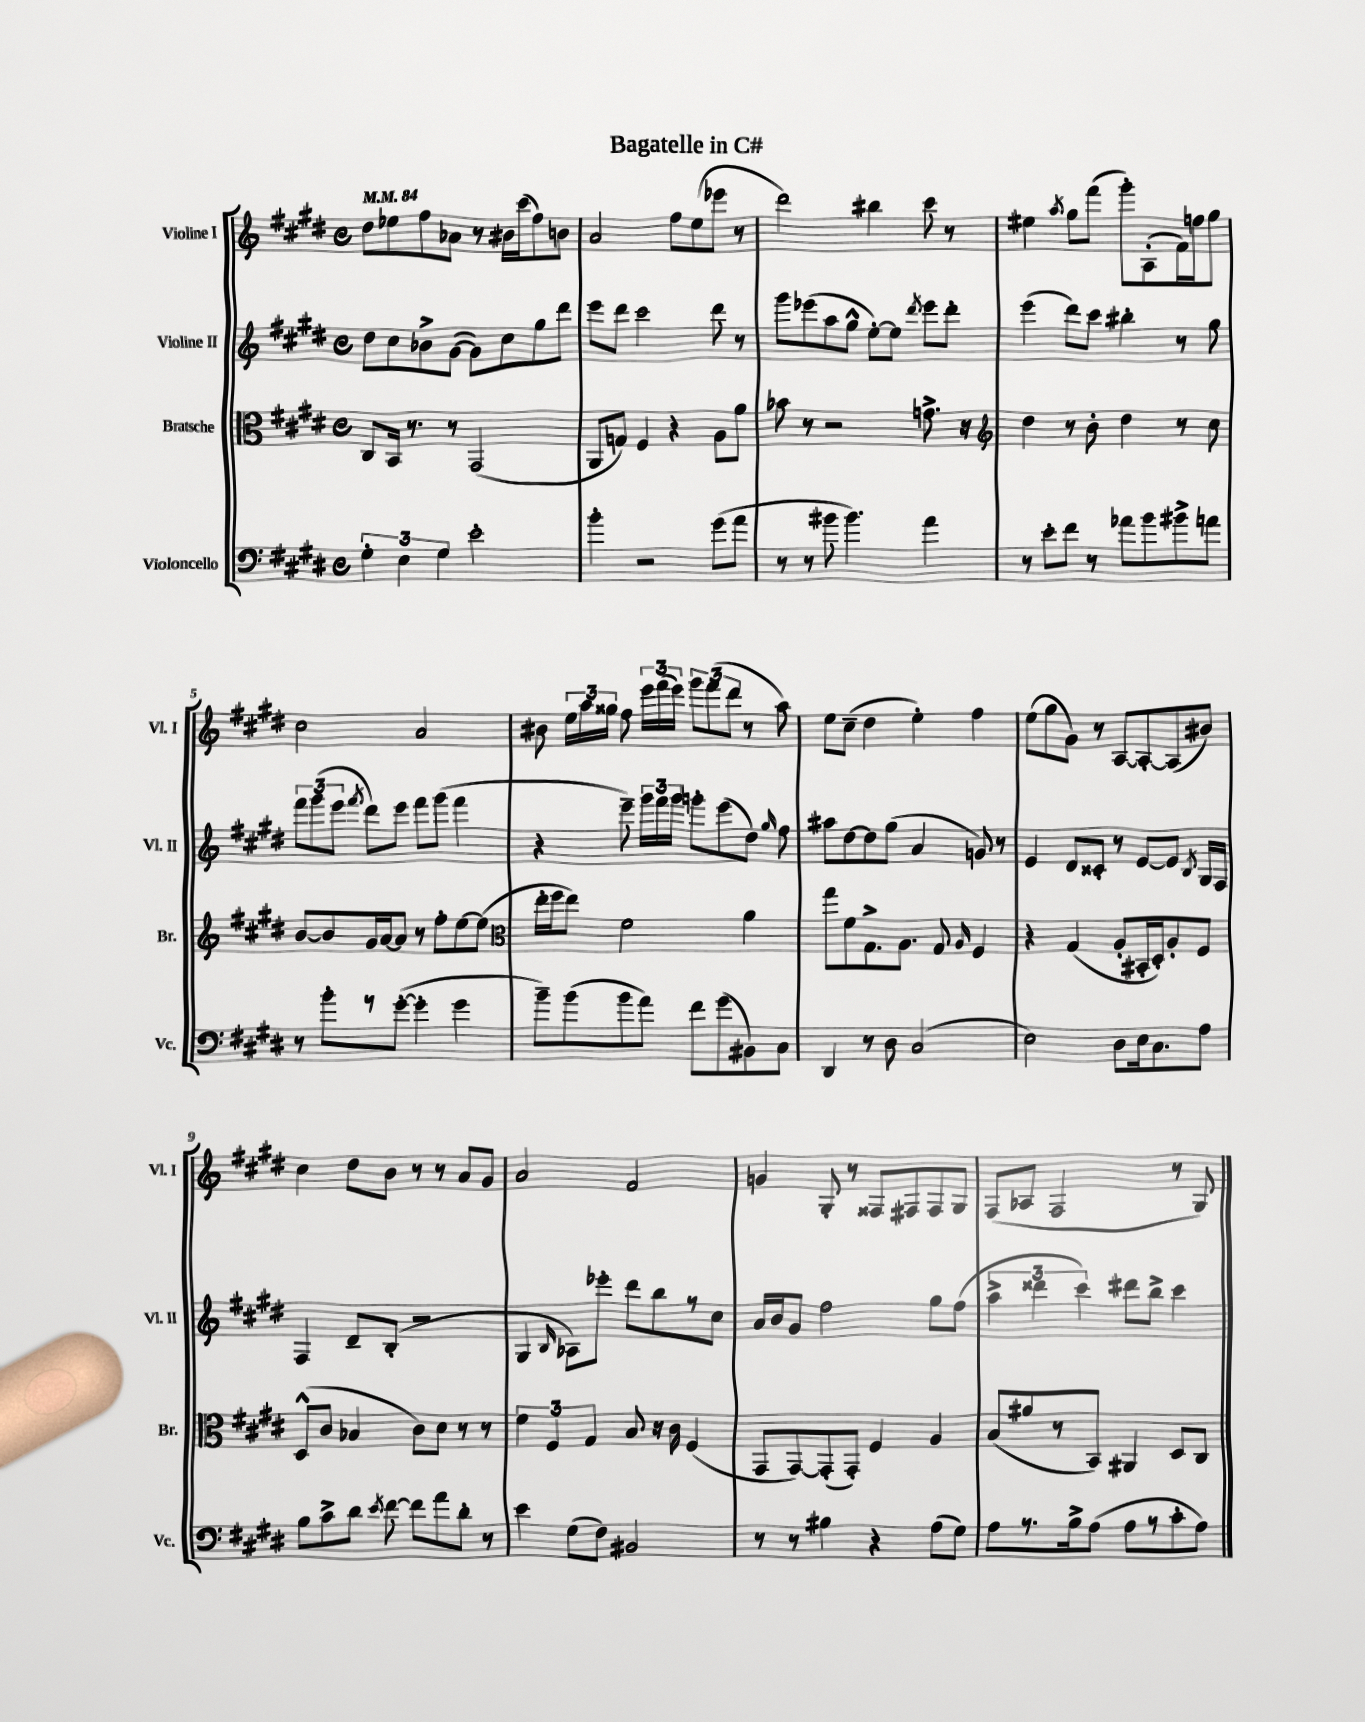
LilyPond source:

\header { title = "Bagatelle in C#" }
<<
\new StaffGroup <<
\new Staff = "s0" \with { instrumentName = "Violine I" shortInstrumentName = "Vl. I" } {
    \clef treble \key e \major \defaultTimeSignature \time 4/4 \tempo 4 = 84
    \autoBeamOff dis''8[ ees''8 fis''8 aes'8] r8 bis'16[ cis'''16( fis''8) b'8] |
    a'2 fis''8[ e''8( ees'''8] r8 |
    dis'''2) bis''4 cis'''8 r8 |
    eis''4 \acciaccatura { a''8 } gis''8[ fis'''8]( gis'''8[-.) a8-.( fis'16) f''16 gis''8] |
    cis''2 a'2 |
    bis'8 \tuplet 3/2 { e''16[ a''16 gisis''16] } fis''8 \tuplet 3/2 { e'''16[ fis'''16( e'''16]) } \tuplet 3/2 { gis'''8[ fis'''8( dis'''8] } r8 a''8) |
    e''8[ cis''8]--( dis''4 e''4-.) fis''4 |
    e''8[( gis''8 gis'8]) r8 a8[~ a8~-. a8( bis'8]) |
    cis''4 dis''8[ b'8] r8 r8 a'8[ gis'8] |
    a'2 fis'2 |
    g'4 gis8-. r8 fisis8[ fis8 fis8 gis8] |
    fis8[( aes8] fis2 r8 gis8) \bar "|." |
}
\new Staff = "s1" \with { instrumentName = "Violine II" shortInstrumentName = "Vl. II" } {
    \clef treble \key e \major \defaultTimeSignature \time 4/4
    \autoBeamOff dis''8[ cis''8 bes'8-> gis'8]~( gis'8[) cis''8 gis''8 dis'''8] |
    e'''8[ dis'''8] cis'''2 dis'''8 r8 |
    gis'''8[ ees'''8( a''8 gis''8]-^ e''8[~-.) e''8] \acciaccatura { dis'''8 } ees'''8[ dis'''8]-. |
    e'''4( dis'''8[) cis'''8] bis''4-. r8 gis''8 |
    \tuplet 3/2 { fis'''8[ gis'''8( e'''8] } \acciaccatura { fis'''8 } dis'''8[) e'''8] fis'''8[ gis'''8]( fis'''4 |
    r4 e'''8--) \tuplet 3/2 { gis'''16[ fis'''16 gis'''16] } g'''8[-. e'''8( dis''8]) \grace { gis''16 } fis''8 |
    ais''8[ dis''8~ dis''8 gis''8]( a'4 g'8) r8 |
    e'4 dis'8[ cisis'8]-. r8 e'8[~ e'8] \acciaccatura { b8 } gis16[ fis16] |
    fis4 dis'8[-- b8]-.( r2 |
    gis4 \grace { b16 } aes8[) ees'''8]-. dis'''8[ b''8 r8 cis''8] |
    a'16[ b'16 gis'8] fis''2 gis''8[ fis''8]( |
    \tuplet 3/2 { a''4-> disis'''4 cis'''4) } dis'''8[ b''8]-> cis'''4 \bar "|." |
}
\new Staff = "s2" \with { instrumentName = "Bratsche" shortInstrumentName = "Br." } {
    \clef alto \key e \major \defaultTimeSignature \time 4/4
    \autoBeamOff cis8[ b,16] r8. r8 gis,2( |
    a,8[ g8]) fis4 r4 a8[ a'8] |
    bes'8 r8 r2 g'8.-> r16 |
    \clef treble dis''4 r8 b'8-. dis''4 r8 cis''8 |
    b'8[~ b'8 gis'16 a'16~ a'8] r8 fis''8[-. e''8~ e''8]( |
    \clef alto e''16[-. fis''16 e''8]) fis'2 a'4 |
    gis''8[ fis'8 gis8.-> a8.] gis8 \grace { a16 } fis4 |
    r4 gis4( a8[-. bis,16-. dis16-.) a8-. fis8] |
    dis8[-^( cis'8] bes4 cis'8[) dis'8] r8 r8 |
    \tuplet 3/2 { fis'4 fis4 gis4 } b8 r16 cis'16 fis4( |
    gis,8[ gis,8~) gis,8-.( gis,8]-.) fis4 a4 |
    b8[( ais'8 r8 b,8]) ais,4 dis8[ cis8] \bar "|." |
}
\new Staff = "s3" \with { instrumentName = "Violoncello" shortInstrumentName = "Vc." } {
    \clef bass \key e \major \defaultTimeSignature \time 4/4
    \autoBeamOff \tuplet 3/2 { gis4-. e4 gis4 } e'2-. |
    b'4-. r2 gis'8[( a'8] |
    r8 r8 bis'8 bis'4.) a'4 |
    r8 e'8[-. fis'8] r8 aes'8[ b'8 bis'8-> a'8] |
    r8 b'8[-. r8 gis'8]~-.( gis'4-. gis'4 |
    b'8[--) b'8( b'8 a'8]) fis'8[ gis'8( bis,8) cis8] |
    dis,4 r8 dis8 cis2( |
    e2) dis8[ e16 cis8. a8] |
    b8[ cis'8-> dis'8] \acciaccatura { e'8 } fis'8~ fis'8[ a'8 dis'8]-. r8 |
    e'4 gis8[( fis8]) bis,2 |
    r8 r8 bis4 r4 a8[( gis8]) |
    a8[ r8. b16-> a8]( a8[ r8 cis'8-. a8]) \bar "|." |
}
>>
>>
